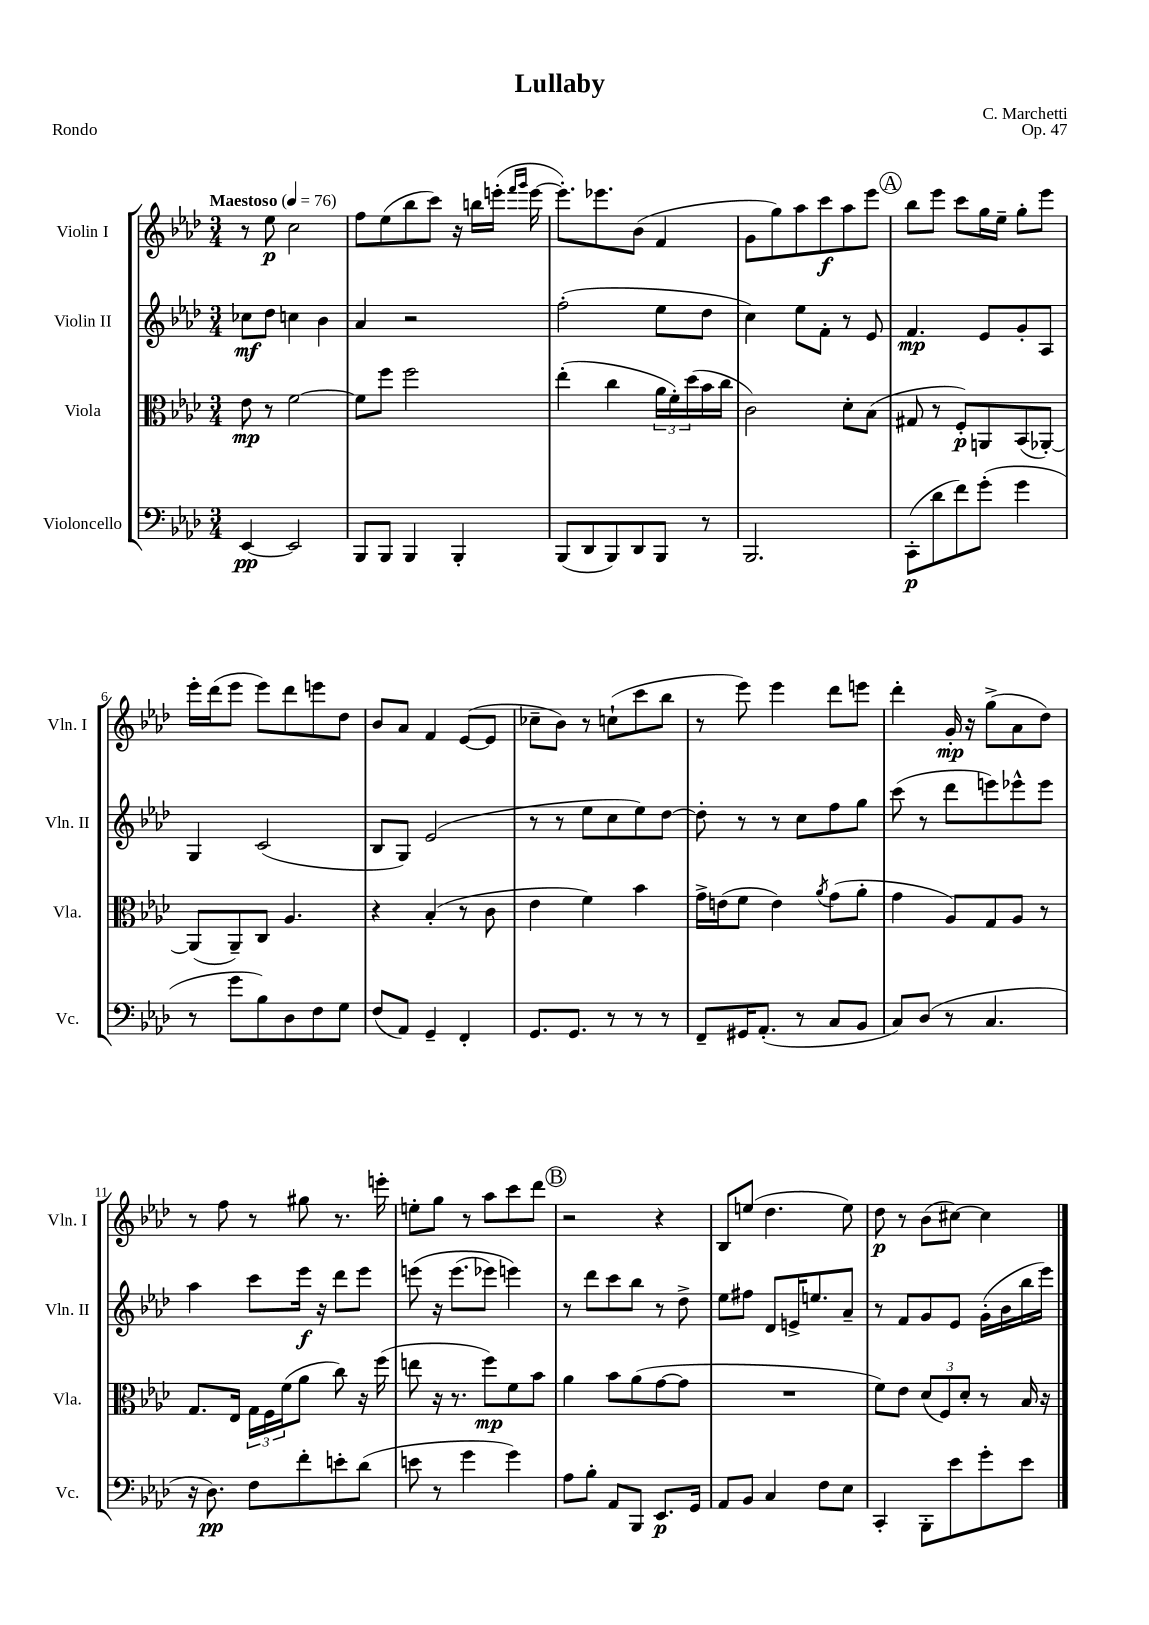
\header { title = "Lullaby" composer = "C. Marchetti" opus = "Op. 47" piece = "Rondo" }
<<
\new StaffGroup <<
\new Staff = "s0" \with { instrumentName = "Violin I" shortInstrumentName = "Vln. I" } {
    \clef treble \key aes \major \numericTimeSignature \time 3/4 \tempo "Maestoso" 4 = 76
    r8 ees''8\p c''2 |
    f''8 ees''8( bes''8 c'''8) r16 b''16 e'''16-.( \grace { f'''16 g'''16 } e'''16~ |
    e'''8.-.) ees'''8. bes'8( f'4 |
    g'8 g''8) aes''8 c'''8\f aes''8 ees'''8 |
    \mark \markup { \circle "A" } bes''8 ees'''8 c'''8 g''16 ees''16-- g''8-. ees'''8 |
    ees'''16-. des'''16( ees'''8 ees'''8) des'''8 e'''8 des''8 |
    bes'8 aes'8 f'4 ees'8~( ees'8 |
    ces''8-- bes'8) r8 c''8-!( c'''8 bes''8 |
    r8 ees'''8) ees'''4 des'''8 e'''8 |
    des'''4-. g'16-.\mp r16 g''8->( aes'8 des''8) |
    r8 f''8 r8 gis''8 r8. e'''16-. |
    e''8-. g''8 r8 aes''8 c'''8 des'''8 |
    \mark \markup { \circle "B" } r2 r4 |
    bes8 e''8( des''4. e''8) |
    des''8\p r8 bes'8( cis''8~) cis''4 \bar "|." |
}
\new Staff = "s1" \with { instrumentName = "Violin II" shortInstrumentName = "Vln. II" } {
    \clef treble \key aes \major \numericTimeSignature \time 3/4
    ces''8\mf des''8 c''4 bes'4 |
    aes'4 r2 |
    f''2-.( ees''8 des''8 |
    c''4) ees''8 f'8-. r8 ees'8 |
    \mark \markup { \circle "A" } f'4.\mp ees'8 g'8-. aes8 |
    g4 c'2( |
    bes8 g8) ees'2( |
    r8 r8 ees''8 c''8 ees''8) des''8~ |
    des''8-. r8 r8 c''8 f''8 g''8 |
    c'''8( r8 des'''8 e'''8) ees'''8-^ ees'''8 |
    aes''4 c'''8 ees'''16\f r16 des'''8 ees'''8 |
    e'''8\( r16 e'''8.( ees'''8) e'''4\) |
    \mark \markup { \circle "B" } r8 des'''8 c'''8 bes''8 r8 des''8-> |
    ees''8 fis''8 des'8 e'16-> e''8. aes'8-- |
    r8 f'8 g'8 ees'8 g'16-.( bes'16 bes''16 ees'''16) \bar "|." |
}
\new Staff = "s2" \with { instrumentName = "Viola" shortInstrumentName = "Vla." } {
    \clef alto \key aes \major \numericTimeSignature \time 3/4
    ees'8\mp r8 f'2~ |
    f'8 f''8 f''2 |
    ees''4-.( c''4 \tuplet 3/2 { aes'16 f'16-.) des''16( } bes'16 c''16 |
    c'2) des'8-. bes8( |
    \mark \markup { \circle "A" } gis8 r8 f8-.\p) a,8 bes,8( aes,8~-.) |
    aes,8( aes,8--) c8 aes4. |
    r4 bes4-.( r8 c'8 |
    ees'4 f'4) bes'4 |
    g'16-> e'16( f'8 e'4) \acciaccatura { aes'8 } g'8( aes'8-. |
    g'4 aes8) g8 aes8 r8 |
    g8. ees16 \tuplet 3/2 { g16 f16 f'16( } aes'8 c''8) r16 f''16( |
    e''8 r16 r8. f''8\mp) f'8 bes'8 |
    \mark \markup { \circle "B" } aes'4 bes'8 aes'8( g'8~ g'8 |
    R2. |
    f'8) ees'8 \tuplet 3/2 { des'8( f8) des'8-. } r8 bes16 r16 \bar "|." |
}
\new Staff = "s3" \with { instrumentName = "Violoncello" shortInstrumentName = "Vc." } {
    \clef bass \key aes \major \numericTimeSignature \time 3/4
    ees,4~\pp ees,2 |
    bes,,8 bes,,8 bes,,4 bes,,4-. |
    bes,,8( des,8 bes,,8) des,8 bes,,8 r8 |
    bes,,2. |
    \mark \markup { \circle "A" } c,8-.\p( des'8 f'8) g'8-.( g'4 |
    r8 g'8 bes8) des8 f8 g8 |
    f8( aes,8) g,4-- f,4-. |
    g,8. g,8. r8 r8 r8 |
    f,8-- gis,16 aes,8.-.( r8 c8 bes,8 |
    c8) des8( r8 c4. |
    r16 des8.\pp) f8 f'8-. e'8-. des'8( |
    e'8 r8 g'4 g'4) |
    \mark \markup { \circle "B" } aes8 bes8-. aes,8 bes,,8 ees,8.\p g,16 |
    aes,8 bes,8 c4 f8 ees8 |
    c,4-. bes,,8-. ees'8 g'8-. ees'8 \bar "|." |
}
>>
>>
